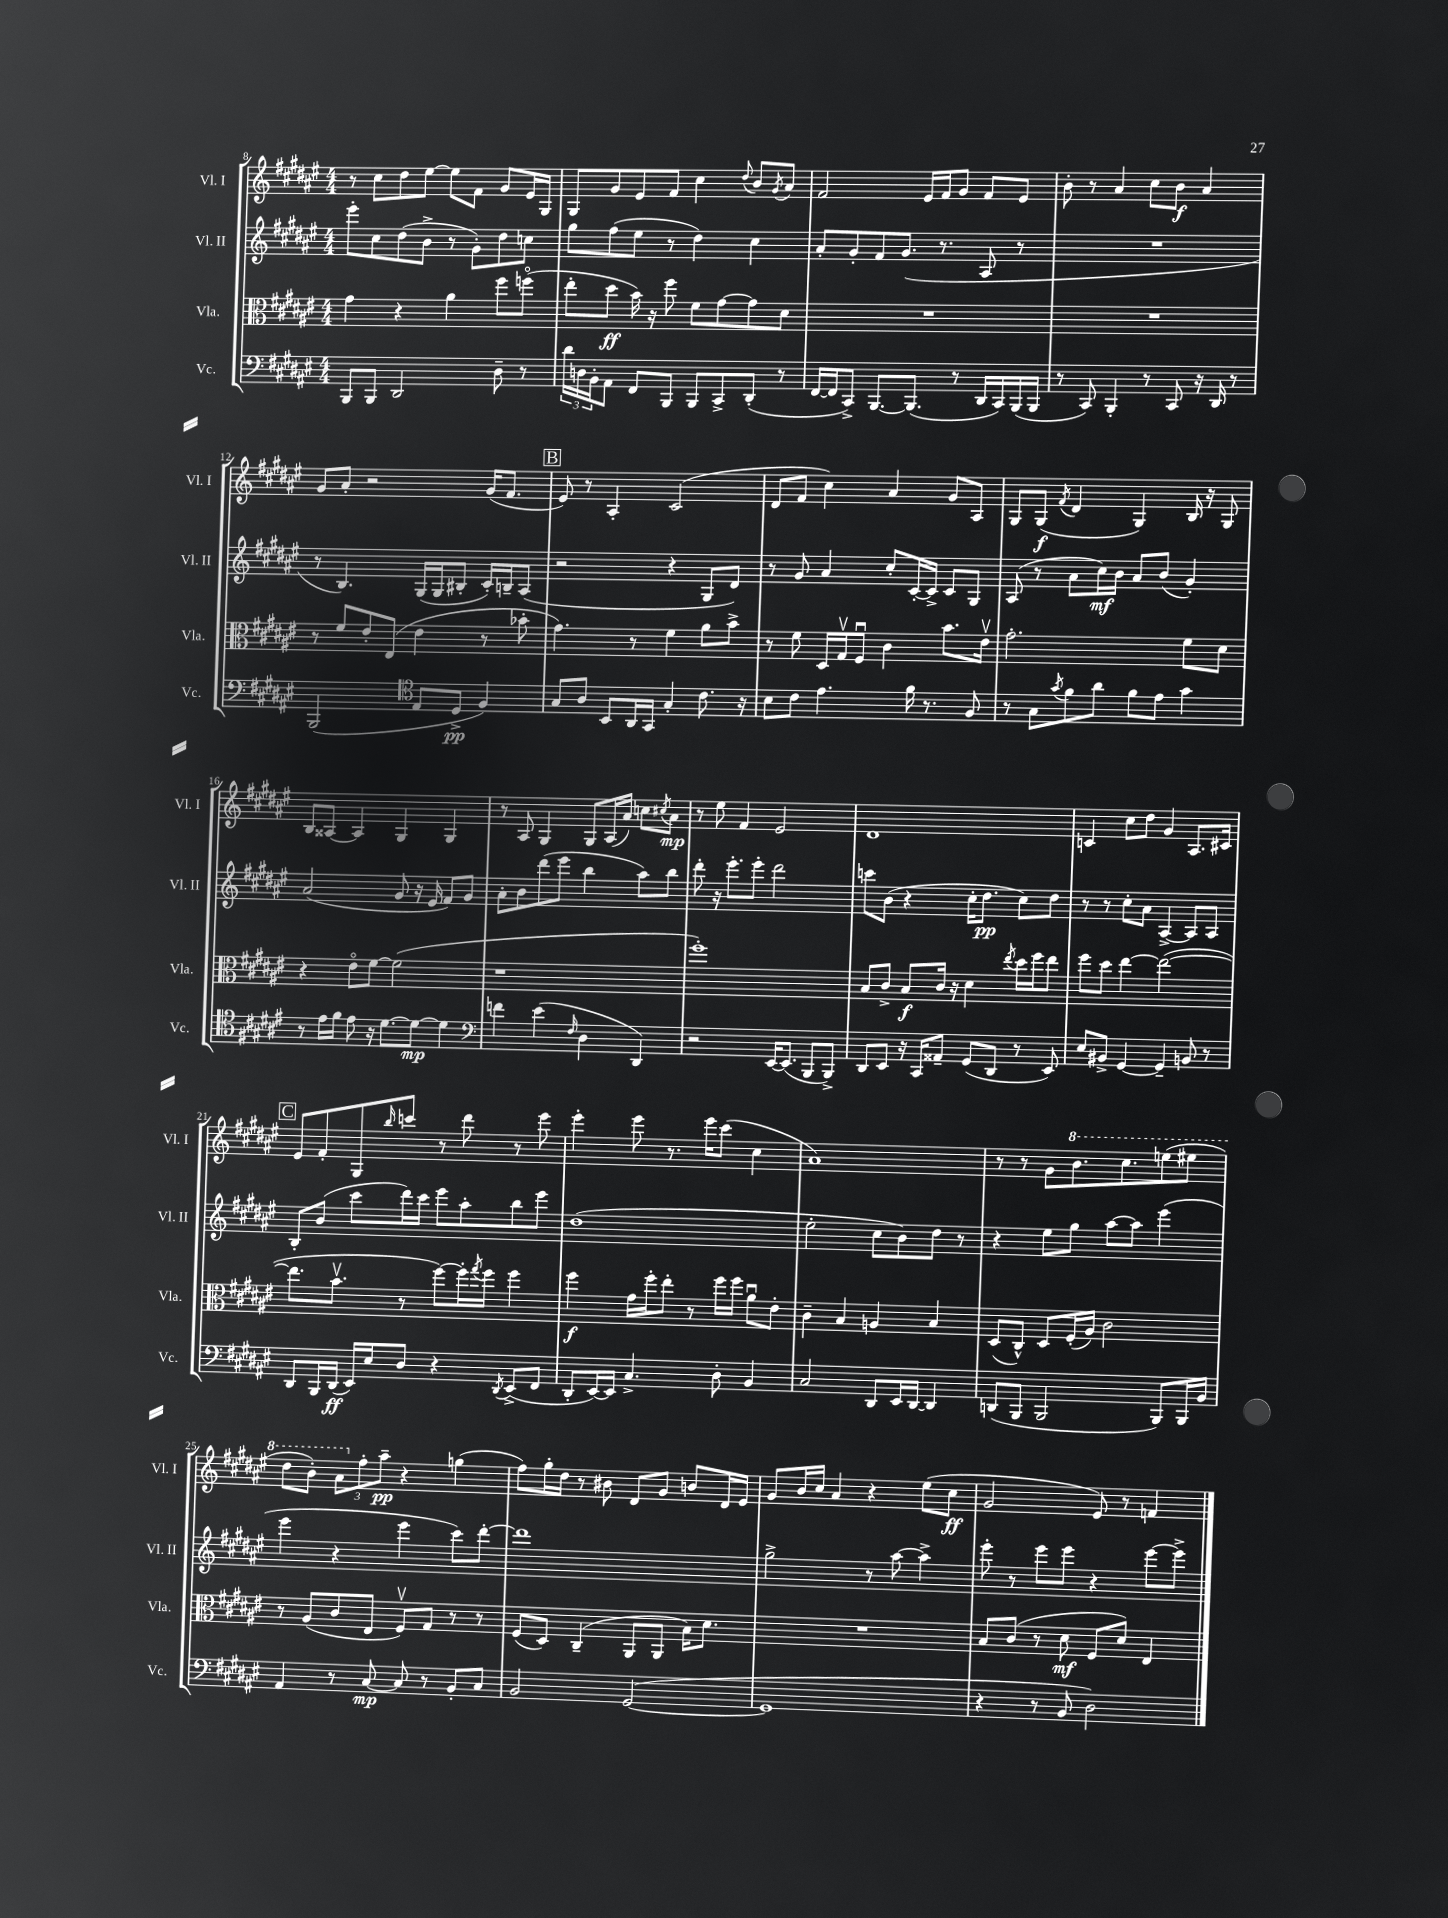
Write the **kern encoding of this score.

**kern	**dynam	**kern	**dynam	**kern	**dynam	**kern	**dynam
*part4	*part4	*part3	*part3	*part2	*part2	*part1	*part1
*staff4	*staff4	*staff3	*staff3	*staff2	*staff2	*staff1	*staff1
*I"Vc.	*	*I"Vla.	*	*I"Vl. II	*	*I"Vl. I	*
*I'Vc.	*	*I'Vla.	*	*I'Vl. II	*	*I'Vl. I	*
*clefF4	*	*clefC3	*	*clefG2	*	*clefG2	*
*k[f#c#g#d#a#e#]	*	*k[f#c#g#d#a#e#]	*	*k[f#c#g#d#a#e#]	*	*k[f#c#g#d#a#e#]	*
*M4/4	*	*M4/4	*	*M4/4	*	*M4/4	*
=8	=8	=8	=8	=8	=8	=8	=8
8BBB/L	.	4g#\	.	8eee#'\L	.	8r	.
8BBB/J	.	.	.	8cc#\	.	8cc#\L	.
2DD#/	.	4r	.	(8dd#\	.	8dd#\	.
.	.	.	.	8b^\J	.	[8ee#\J	.
.	.	4a#\	.	8r	.	8ee#\L]	.
.	.	.	.	8g#'\L)	.	8f#\J	.
8D#~\	.	8ff#\L	.	8dd#\	.	8g#/L	.
8r	.	(8ffn\J	.	8ccn\J	.	16e#/L	.
.	.	.	.	.	.	16G#/JJ	.
=9	=9	=9	=9	=9	=9	=9	=9
24d#\LL	.	8ee#'\L	.	8gg#\L	.	8G#/L	.
24Dn\	.	.	.	.	.	.	.
24BB'\J	.	.	.	.	.	.	.
8AA#\J	.	8dd#\J	ff	(8ff#\	.	8g#/	.
8FF#/L	.	16b\)	.	8ee#\J	.	8e#/	.
.	.	16r	.	.	.	.	.
8BBB/J	.	8ff#\	.	8r	.	8f#/J	.
8BBB/L	.	8f#\L	.	4dd#\)	.	4cc#\	.
8CC#^/	.	[8g#\	.	.	.	.	.
.	.	.	.	.	.	8qqdd#/	.
(8DD#'/J	.	8g#\]	.	4cc#\	.	8b/L	.
.	.	.	.	.	.	8qg#/	.
8r	.	8d#\J	.	.	.	8a#/J	.
=10	=10	=10	=10	=10	=10	=10	=10
[16FF#/LL	.	1r	.	8a#'/L	.	2f#/	.
16FF#/J]	.	.	.	.	.	.	.
8CC#^/J)	.	.	.	8g#'/	.	.	.
[8.BBB/L	.	.	.	8f#/	.	.	.
.	.	.	.	(8.g#/J	.	.	.
(8.BBB/J]	.	.	.	.	.	.	.
.	.	.	.	.	.	16e#/LL	.
.	.	.	.	8.r	.	16f#/J	.
8r	.	.	.	.	.	8g#/J	.
16DD#/LL	.	.	.	8A#/	.	8f#/L	.
16CC#/)	.	.	.	.	.	.	.
(16BBB/	.	.	.	8r	.	8e#/J	.
16BBB/JJ	.	.	.	.	.	.	.
=11	=11	=11	=11	=11	=11	=11	=11
8r	.	1r	.	1r	.	8b'\	.
8CC#/)	.	.	.	.	.	8r	.
4BBB'/	.	.	.	.	.	4a#/	.
8r	.	.	.	.	.	8cc#\L	.
8CC#/	.	.	.	.	.	8b\J	f
16r	.	.	.	.	.	4a#/	.
16DD#/	.	.	.	.	.	.	.
8r	.	.	.	.	.	.	.
!!LO:LB:g=z
=12	=12	=12	=12	=12	=12	=12	=12
(2BBB/	.	8r	.	8r	.	8g#/L	.
.	.	8f#/L	.	4.B/)	.	8a#'/J	.
.	.	8e#'/	.	.	.	2r	.
.	.	(8E#/J	.	.	.	.	.
*clefC4	*	*	*	*	*	*	*
8E#/L	.	4e#\	.	(16G#/LL	.	.	.
.	.	.	.	16G#/J	.	.	.
8D#^/J	pp	.	.	8B#X'/J	.	.	.
4F#/)	.	8r	.	16c#'/LL)	.	(16g#/KL	.
.	.	.	.	16Bn~/J	.	8.f#/J	.
.	.	8b-X'\	.	(8A#/J	.	.	.
!!LO:REH:place=s1:t=B
=13	=13	=13	=13	=13	=13	=13	=13
8G#/L	.	4.g#\)	.	2r	.	8e#/)	.
8A#/J	.	.	.	.	.	8r	.
8BB/L	.	.	.	.	.	4A#'/	.
16AA#/L	.	8r	.	.	.	.	.
16GG#/JJ	.	.	.	.	.	.	.
4G#'/	.	4f#\	.	4r	.	(2c#/	.
8.c#\	.	8a#\L	.	8G#/L	.	.	.
.	.	8b^\J	.	8d#/J)	.	.	.
16r	.	.	.	.	.	.	.
=14	=14	=14	=14	=14	=14	=14	=14
8B\L	.	8r	.	8r	.	8d#/L	.
8c#\J	.	8f#\	.	8g#/	.	8f#/J	.
4.e#\	.	16D#/LL	.	4a#/	.	4cc#\)	.
.	.	16G#v/J	.	.	.	.	.
.	.	8F#u/J	.	.	.	.	.
.	.	4c#\	.	8cc#'/L	.	4a#/	.
16f#\	.	.	.	[16c#'/L	.	.	.
8.r	.	.	.	16c#^/JJ]	.	.	.
.	.	8.b\L	.	8c#/L	.	8g#/L	.
8F#/	.	.	.	8G#/J	.	8A#/J	.
.	.	16e#v\Jk	.	.	.	.	.
=15	=15	=15	=15	=15	=15	=15	=15
8r	.	2.g#'\	.	(8A#/	.	8G#/L	.
8G#\L	.	.	.	8r	.	(8G#/J	f
8qg#/	.	.	.	.	.	8qf#/	.
8f#\	.	.	.	8a#\L	.	4d#/	.
8a#\J	.	.	.	16cc#\L)	mf	.	.
.	.	.	.	16b\JJ	.	.	.
8f#\L	.	.	.	8a#/L	.	4G#/)	.
8e#\J	.	.	.	(8b/J	.	.	.
4g#\	.	8f#\L	.	4g#'/)	.	16B/	.
.	.	.	.	.	.	16r	.
.	.	8d#\J	.	.	.	8G#/	.
!!LO:LB:g=z
=16	=16	=16	=16	=16	=16	=16	=16
8r	.	4r	.	(2a#/	.	8B/L	.
16e#\LL	.	.	.	.	.	[8A##X/J	.
16f#\JJ	.	.	.	.	.	.	.
8e#\	.	8e#\L	.	.	.	4A##/]	.
16r	.	[8f#\J	.	.	.	.	.
[8.d#\L	.	.	.	.	.	.	.
.	.	(2f#\]	.	8g#/	.	4G#/	.
8d#\J_	mp	.	.	16r	.	.	.
.	.	.	.	16e#/	.	.	.
4d#\]	.	.	.	8f#/L)	.	4G#/	.
.	.	.	.	8g#/J	.	.	.
=17	=17	=17	=17	=17	=17	=17	=17
*clefF4	*	*	*	*	*	*	*
4fn\	.	1r	.	8a#'\L	.	8r	.
.	.	.	.	8b\	.	8A#/	.
(4e#\	.	.	.	(8ddd#\	.	4G#/	.
.	.	.	.	8eee#\J	.	.	.
16qqF#/	.	.	.	.	.	.	.
4D#\	.	.	.	4bb\	.	8G#/L	.
.	.	.	.	.	.	(16A#/L	.
.	.	.	.	.	.	16a#/JJ)	.
4DD#/)	.	.	.	8aa#\L)	.	8ccn\L	.
.	.	.	.	.	.	8qcc#X/	.
.	.	.	.	8bb\J	.	8a#\J	mp
=18	=18	=18	=18	=18	=18	=18	=18
2r	.	1ff#')	.	8ddd#'\	.	8r	.
.	.	.	.	16r	.	8ee#\	.
.	.	.	.	8.eee#'\L	.	.	.
.	.	.	.	.	.	4f#/	.
.	.	.	.	8eee#'\J	.	.	.
[16EE#/KL	.	.	.	2ddd#\	.	2e#/	.
(8.EE#/J]	.	.	.	.	.	.	.
8BBB/L	.	.	.	.	.	.	.
8BBB^/J)	.	.	.	.	.	.	.
=19	=19	=19	=19	=19	=19	=19	=19
8DD#/L	.	8B/L	.	8cccn\L	.	1d#	.
8EE#/J	.	8c#^/J	.	(8b\J	.	.	.
16r	.	8B/L	f	4r	.	.	.
16CC#/KL	.	.	.	.	.	.	.
8AA##X~/J	.	16c#/Jk	.	.	.	.	.
.	.	16r	.	.	.	.	.
(8GG#/L	.	4d#\	.	16cc#'\KL	.	.	.
.	.	.	.	8.dd#\J	pp	.	.
8DD#/J	.	.	.	.	.	.	.
.	.	8qee#/	.	.	.	.	.
8r	.	16dd#\LL	.	8cc#\L)	.	.	.
.	.	16ff#\J	.	.	.	.	.
8EE#/)	.	8ee#\J	.	8dd#\J	.	.	.
=20	=20	=20	=20	=20	=20	=20	=20
8E#/L	.	8ff#\L	.	8r	.	4cn/	.
8BB#X^/J	.	8dd#\J	.	8r	.	.	.
[4GG#/	.	[4ee#\	.	8cc#'\L	.	8cc#\L	.
.	.	.	.	8a#\J	.	8dd#\J	.
4GG#~/]	.	(2ee#\_	.	[4A#^/	.	4g#/	.
8BBn/	.	.	.	8A#/L]	.	8.A#/L	.
8r	.	.	.	8A#/J	.	.	.
.	.	.	.	.	.	16c#X/Jk	.
!!LO:LB:g=z
!!LO:REH:place=s1:t=C
=21	=21	=21	=21	=21	=21	=21	=21
8DD#/L	.	8.ee#\L]	.	8B'/L	.	8e#/L	.
16BBB/L	.	.	.	(8b/J	.	8f#'/	.
(16DD#/JJ	ff	8.bv\J	.	.	.	.	.
16EE#/LL)	.	.	.	8ccc#\L	.	8G#/	.
16E#/J	.	.	.	.	.	.	.
.	.	.	.	.	.	16qqbb/	.
8D#/J	.	8r	.	16ddd#\L)	.	8cccn/J	.
.	.	.	.	16ccc#\JJ	.	.	.
4r	.	[8ff#\L)	.	8eee#\L	.	8r	.
.	.	16ff#'\L]	.	8aa#'\	.	8ddd#\	.
.	.	8qgg#/	.	.	.	.	.
.	.	16ff#\JJ	.	.	.	.	.
8qDD#/	.	.	.	.	.	.	.
(8EE#^/L	.	4ff#\	.	8bb\	.	8r	.
8FF#/J	.	.	.	8eee#\J	.	8eee#\	.
=22	=22	=22	=22	=22	=22	=22	=22
8DD#'/L	.	4ff#\	f	(1dd#	.	4eee#'\	.
[16EE#/L)	.	.	.	.	.	.	.
16EE#/JJ]	.	.	.	.	.	.	.
4.C#^/	.	16g#\LL	.	.	.	8eee#\	.
.	.	16ff#'\J	.	.	.	.	.
.	.	8ee#'\J	.	.	.	8.r	.
.	.	8r	.	.	.	.	.
.	.	.	.	.	.	16eee#\KL	.
8D#'\	.	16ff#\LL	.	.	.	(8ccc#\J	.
.	.	16ff#\JJ	.	.	.	.	.
4BB/	.	8a#u\L	.	.	.	4cc#\	.
.	.	8e#'\J	.	.	.	.	.
=23	=23	=23	=23	=23	=23	=23	=23
2C#/	.	4c#~\	.	2ee#'\	.	1a#)	.
.	.	4B/	.	.	.	.	.
8DD#/L	.	4An/	.	8cc#\L	.	.	.
16EE#/L	.	.	.	8b\)	.	.	.
[16DD#/JJ	.	.	.	.	.	.	.
4DD#/]	.	4B/	.	8dd#\J	.	.	.
.	.	.	.	8r	.	.	.
=24	=24	=24	=24	=24	=24	=24	=24
(8DDn/L	.	(8D#/L	.	4r	.	8r	.
8BBB/J	.	8C#^^/J)	.	.	.	8r	.
2BBB/	.	8D#/L	.	8ee#\L	.	8g#\L	.
*	*	*	*	*	*	*8va	*
.	.	(16F#'/L	.	8gg#\J	.	8.bb\	.
.	.	16A#/JJ)	.	.	.	.	.
.	.	2c#\	.	[8aa#\L	.	.	.
.	.	.	.	.	.	8.ccc#\	.
.	.	.	.	8aa#\J]	.	.	.
8BBB/L)	.	.	.	(4eee#\	.	(8eeen\	.
16BBB/L	.	.	.	.	.	8eee#X\J	.
16BB/JJ	.	.	.	.	.	.	.
!!LO:LB:g=z
=25	=25	=25	=25	=25	=25	=25	=25
4AA#/	.	8r	.	4eee#\	.	8ddd#\L	.
.	.	(8A#/L	.	.	.	8bb'\J)	.
8r	.	8c#/	.	4r	.	12aa#\L	.
*	*	*	*	*	*	*X8va	*
.	.	.	.	.	.	12ff#'\	.
[8C#/	mp	8E#/J	.	.	.	.	.
.	.	.	.	.	.	12aa#~\J	pp
8C#/]	.	8F#v/L)	.	4eee#\	.	4r	.
8r	.	8G#/J	.	.	.	.	.
8BB'/L	.	8r	.	8ccc#\L)	.	(4ggn\	.
8C#/J	.	8r	.	[8ddd#'\J	.	.	.
=26	=26	=26	=26	=26	=26	=26	=26
2BB/	.	(8F#/L	.	1ddd#]	.	8ff#\L)	.
.	.	8D#/J)	.	.	.	16gg#'\L	.
.	.	.	.	.	.	16dd#\JJ	.
.	.	(4C#~/	.	.	.	8r	.
.	.	.	.	.	.	8b#X\	.
([2GG#/	.	8AA#/L	.	.	.	8d#/L	.
.	.	8AA#/J	.	.	.	8g#/J	.
.	.	16B\KL)	.	.	.	8bn/L	.
.	.	8.d#\J	.	.	.	.	.
.	.	.	.	.	.	16d#/L	.
.	.	.	.	.	.	16e#/JJ	.
=27	=27	=27	=27	=27	=27	=27	=27
1GG#]	.	1r	.	2gg#^\	.	8g#/L	.
.	.	.	.	.	.	16b/L	.
.	.	.	.	.	.	16cc#/JJ	.
.	.	.	.	.	.	4a#/	.
.	.	.	.	8r	.	4r	.
.	.	.	.	[8aa#\	.	.	.
.	.	.	.	4aa#^\]	.	(8ee#\L	.
.	.	.	.	.	.	8cc#\J	ff
=28	=28	=28	=28	=28	=28	=28	=28
4r	.	8B/L	.	8eee#'\	.	2g#/	.
.	.	(8c#/J	.	8r	.	.	.
8r	.	8r	.	8eee#\L	.	.	.
8BB/	.	8d#\	mf	8eee#\J	.	.	.
2D#\)	.	8F#/L	.	4r	.	8e#/)	.
.	.	8d#/J)	.	.	.	8r	.
.	.	4E#/	.	[8eee#\L	.	4fn/	.
.	.	.	.	8eee#^\J]	.	.	.
==	==	==	==	==	==	==	==
*-	*-	*-	*-	*-	*-	*-	*-
